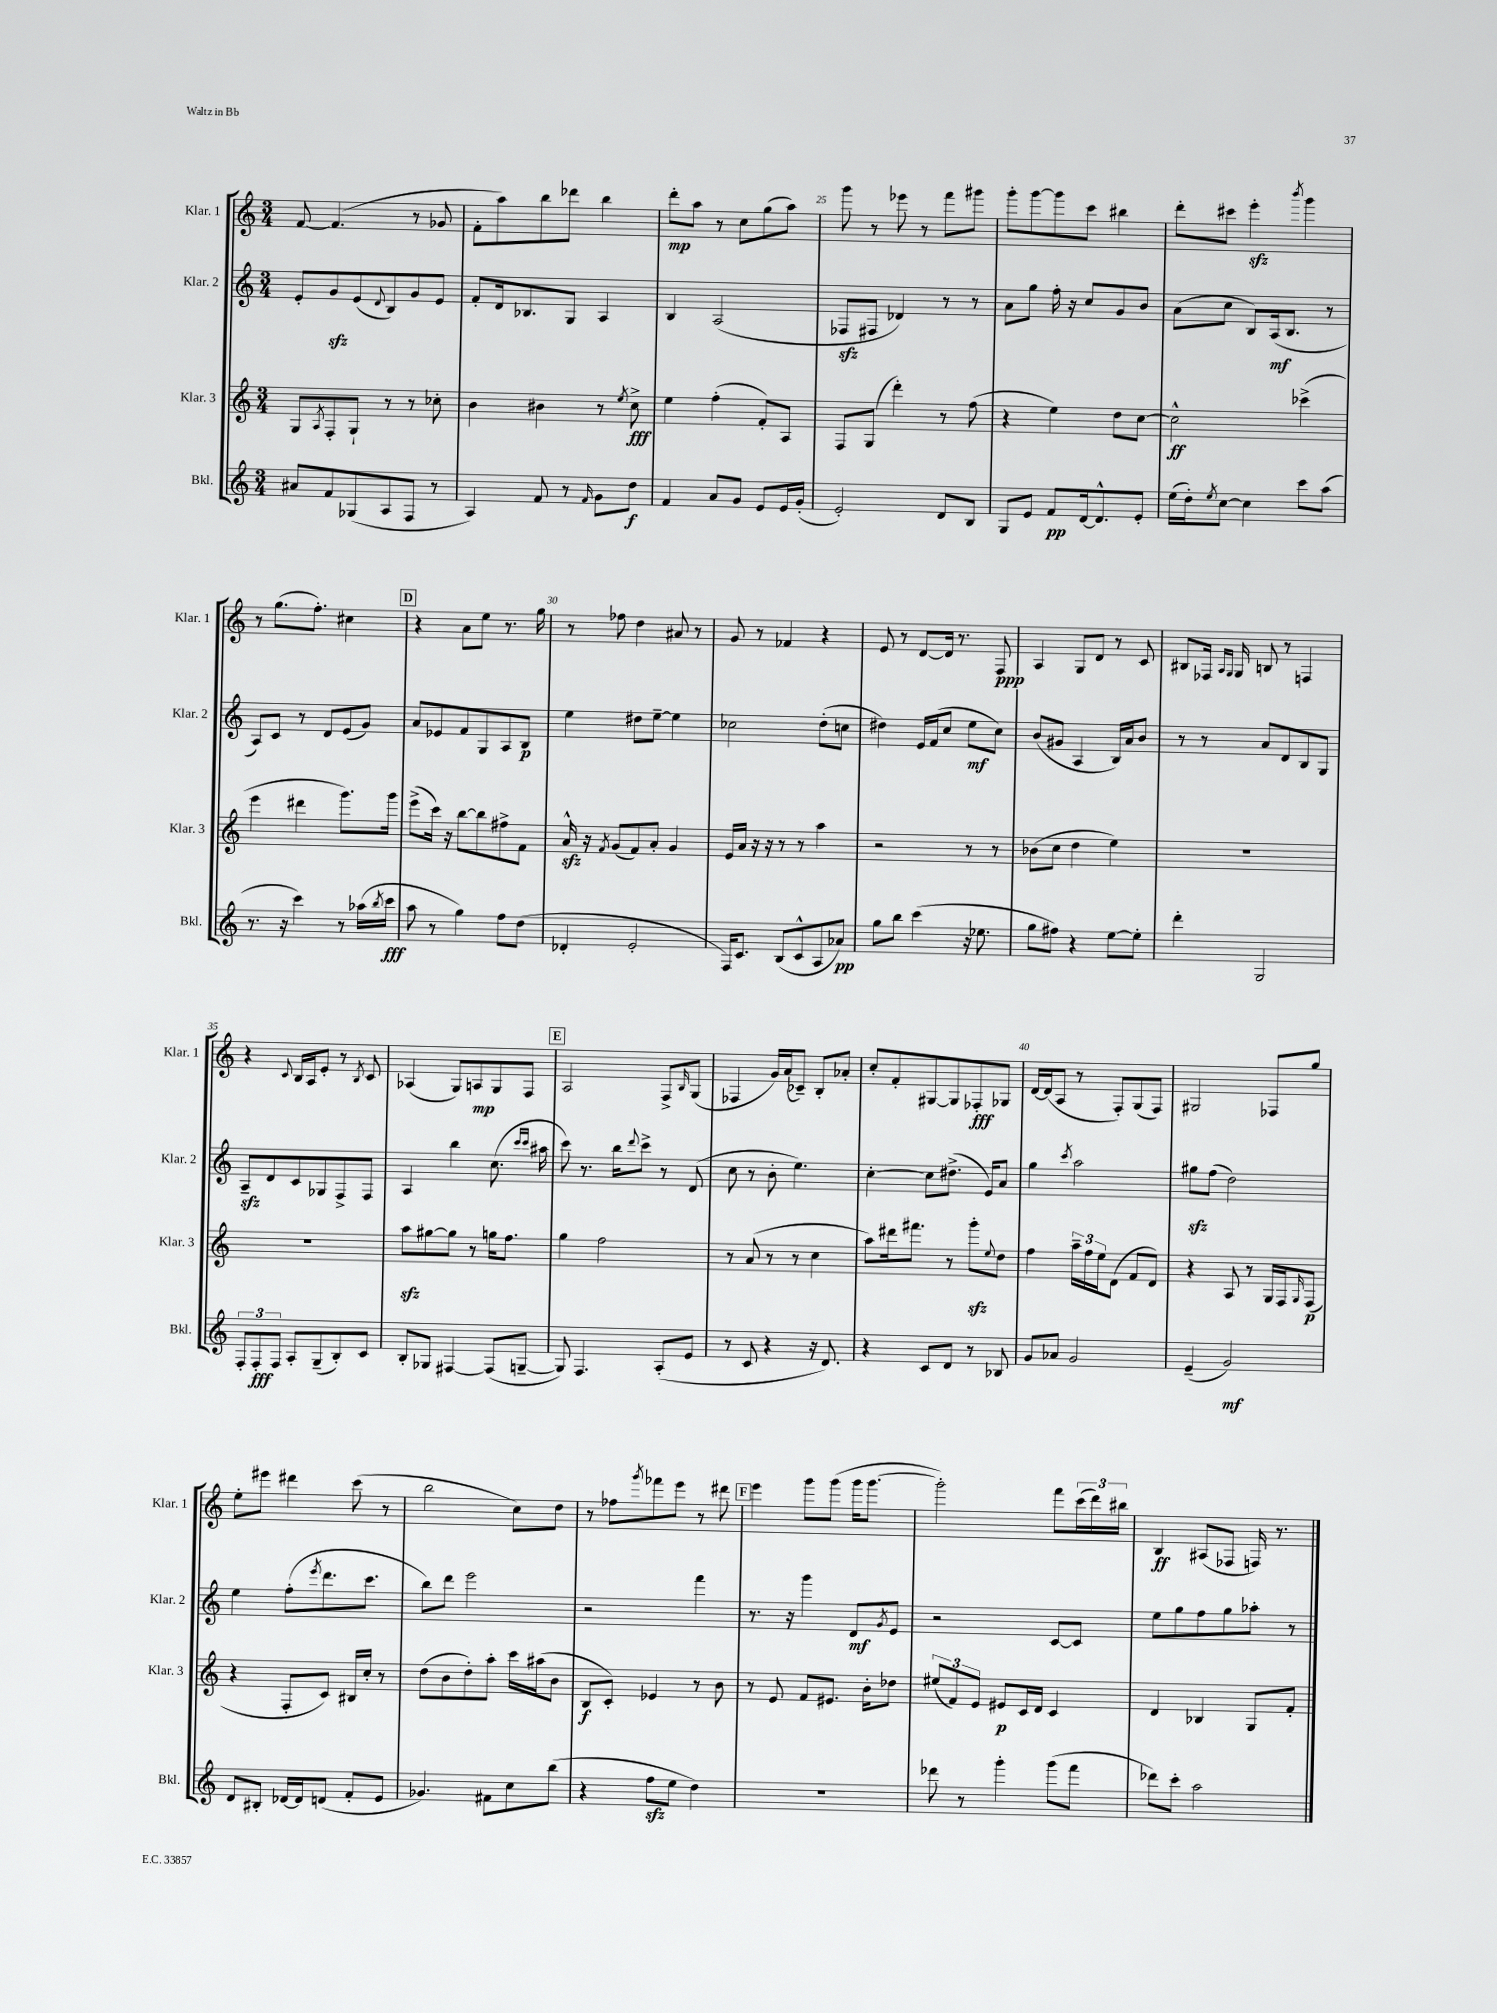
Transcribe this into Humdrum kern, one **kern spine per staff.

**kern	**kern	**kern	**kern
*staff4	*staff3	*staff2	*staff1
*clefG2	*clefG2	*clefG2	*clefG2
*k[]	*k[]	*k[]	*k[]
*M3/4	*M3/4	*M3/4	*M3/4
8a#/L	8G/L	8e'/L	[8f/
.	8qA/	.	.
8f/	8F'/	8g/	(4.f/]
(8G-/	8G`/J	(8e/	.
.	.	8qqd/	.
8A/	8r	8B/)	.
8F/J	8r	8g/	8r
8r	8cc-'\	8e/J	8g-/
=	=	=	=
4A/)	4b\	8f'/L	8f'\L
.	.	16d/k	8aa\)
.	.	8.B-/	.
8f/	4b#\	.	8bb\
8r	.	8G/J	8ddd-\J
16qqf/	.	.	.
8g\L	8r	4A/	4bb\
.	8qee/	.	.
8dd\J	8cc^\	.	.
=	=	=	=
4f/	4ee\	4B/	8ddd'\L
.	.	.	8aa\J
8a/L	(4ff'\	(2A/	8r
8g/J	.	.	8cc\L
8e/L	8f'/L)	.	(8gg\
16e/L	8A/J	.	8aa\J)
(16g'/JJ	.	.	.
=	=	=	=
2e'/)	8F/L	8F-/L	8ggg\
.	(8G/J	8F#/J	8r
.	4ddd'\)	4d-/)	8eee-\
.	.	.	8r
8d/L	8r	8r	8fff\L
8B/J	(8ff\	8r	8ggg#\J
=	=	=	=
8G/L	4r	8a\L	8ggg'\L
8e/J	.	8gg\J	[8ggg\
8f/L	4ee\)	16ff'\	8ggg\]
.	.	16r	.
[16d/k	.	8cc/L	8ccc\J
8.d^^/]	.	.	.
.	8dd\L	8g/	4bb#\
8e'/J	[8cc\J	8b/J	.
=	=	=	=
(16ee\LL	2cc^^\]	(8a\L	8ddd'\L
16dd'\J)	.	.	.
8qee/	.	.	.
[8cc\J	.	8cc\J	8ccc#\J
4cc\]	.	8B/L)	4eee'\
.	.	(16A/k	.
.	.	8.B/J	.
.	.	.	8qbbb/
8ccc\L	(4ccc-^\	.	4ggg\
(8aa\J	.	8r	.
=	=	=	=
8.r	4eee\	8A/L)	8r
.	.	8c/J	(8.gg\L
16r	.	.	.
4ccc\)	4ddd#\	8r	.
.	.	.	8.ff'\J)
.	.	8d/L	.
8r	8.ggg\L)	(8e/	4cc#\
(16aa-\LL	.	8g/J)	.
8qbb/	.	.	.
16ccc\JJ	16ggg\Jk	.	.
=	=	=	=
8aa\	(8eee^\L	8a/L	4r
8r	16ccc\Jk)	8e-/	.
.	16r	.	.
4gg\)	[8bb\L	8f/	8a\L
.	8bb\]	8G/	8ee\J
8ff\L	8ff#^\	8A/	8.r
(8dd\J	8f\J	8B/J	.
.	.	.	16gg\
=	=	=	=
4d-'/	16a^^/	4ee\	8r
.	16r	.	.
.	8qf/	.	.
.	(8g/L	.	8ff-\
2e'/	8f/)	8dd#\L	4dd\
.	8a'/J	[8ee~\J	.
.	4g/	4ee\]	8a#/
.	.	.	8r
=	=	=	=
16F/LK)	16e/LL	2cc-\	8g/
8.c/J	16a/JJ	.	.
.	16r	.	8r
.	16r	.	.
(8B/L	8r	.	4f-/
8c^^/	8r	.	.
8A/	4aa\	(8dd'\L	4r
8a-/J)	.	8cc\J	.
=	=	=	=
8gg\L	2r	4dd#\)	8e/
8bb\J	.	.	8r
(4ccc\	.	16e/LL	[8d/L
.	.	(16f/J	.
.	.	8cc/J	16d/]Jk
.	.	.	8.r
16r	8r	8ee\L	.
8.ee-\	.	.	.
.	8r	8cc\J)	8F/
=	=	=	=
8gg\L	(8b-\L	(8b/L	4A/
8ff#\J)	8cc\J	8g#/J	.
4r	4dd\	4A/	8G/L
.	.	.	8d/J
[8ee\L	4ee\)	16B/LL)	8r
.	.	16a/J	.
8ee'\]J	.	8b/J	8c/
=	=	=	=
4ddd'\	2.r	8r	8B#/L
.	.	8r	16F-/Jk
.	.	.	16qqA/LL
.	.	.	16qqG/JJ
.	.	.	16G/
2G/	.	8a/L	8B/
.	.	8d/	8r
.	.	8B/	4F/
.	.	8G/J	.
=	=	=	=
12F'/L	2.r	8A~/L	4r
12F'/	.	.	.
.	.	8d/	.
12F/J	.	.	.
.	.	.	8qqc/
8A'/L	.	8c/	16B/LL
.	.	.	16A/J
(8G~/	.	8G-/	8e'/J
8B'/)	.	8F^/	8r
.	.	.	8qB/
8c/J	.	8F/J	8c/
=	=	=	=
8B'/L	8aa\L	4A/	(4A-/
8G-/J	[8gg#\	.	.
[4F#/	8gg#\]J	4bb\	8G/L)
.	8r	.	8A/
(8F#/]L	16gg\LK	(8.cc\	8G/
.	8.ff\J	.	.
[8G~/J	.	.	8F/J
.	.	16qqccc/LL	.
.	.	16qqccc/JJ	.
.	.	16aa#\	.
=	=	=	=
8G/])	4gg\	8ccc\)	2A/
4.F/	.	8.r	.
.	2ff\	.	.
.	.	16bb\LK	.
.	.	8qqddd/	.
.	.	8ccc^\J	.
(8A'/L	.	8r	8F^/L
.	.	.	16qqB/
8e/J	.	(8d/	(8G/J
=	=	=	=
8r	8r	8cc\	4F-/
8c/	(8a/	8r	.
4r	8r	8b'\	16g/LL)
.	.	.	(16a/J
.	8r	4.ee\)	8c-~/J)
16r	4cc\	.	8B'/L
8.d/)	.	.	.
.	.	.	8a-'/J
=	=	=	=
4r	8aa\L)	[4cc'\	8cc'/L
.	16ddd#\k	.	8f'/
.	8.fff#\J	.	.
8c/L	.	8cc\]L	[8G#/
8d/J	8r	(8.dd#^\J	8G#/]
8r	8ggg'\L	.	8F-'/
.	.	16e/LK)	.
.	8qqee/	.	.
8B-/	8dd\J	8a/J	8G-/J
=	=	=	=
8g/L	4ff\	4gg\	[16d/LL
.	.	.	(16d/]J
8a-/J	.	.	8A/J
.	.	8qccc/	.
2g/	24aa~\LL	2aa\	8r
.	24ff\	.	.
.	24ee\J	.	.
.	(8d\J	.	8F'/L)
.	8f/L	.	(8G/
.	8d/J)	.	8F/J)
=	=	=	=
(4e~/	4r	8gg#\L	2G#/
.	.	(8ff\J	.
2g/)	8A/	2dd\)	.
.	8r	.	.
.	16G/LL	.	8F-/L
.	16F/J	.	.
.	16qqG/	.	.
.	(8F/J	.	8gg/J
=	=	=	=
8d/L	4r	4ee\	8ee'\L
8B#'/J	.	.	8eee#\J
[16d-/LL	8F'/L	(8ff'\L	4ddd#\
16d-/]J	.	.	.
.	.	8qeee/	.
(8d/J	8c/J)	8.ddd\	.
8f'/L	16B#/LL	.	(8ccc\
.	16cc'/JJ	8.ccc\J	.
8e/J	8r	.	8r
=	=	=	=
4.g-/)	(8dd\L	8bb\L)	2bb\
.	8b\	8ddd\J	.
.	8dd'\)	2eee\	.
8f#\L	8aa'\J	.	.
8cc\	16ccc\LL	.	8cc\L)
.	(16aa#\J	.	.
(8bb\J	8b\J	.	8dd\J
=	=	=	=
4r	8B/L	2r	8r
.	8c'/J)	.	8ff-\L
.	.	.	8qggg/
8ff\L	4e-/	.	8fff-\
8ee\J	.	.	8eee\J
4dd\)	8r	4fff\	8r
.	8b\	.	8ddd#\
=	=	=	=
2.r	8r	8.r	4eee\
.	8e/	.	.
.	.	16r	.
.	8f/L	4ggg\	8ggg\L
.	8.e#/J	.	(8ggg\J
.	.	8d/L	16ggg\LK
.	16b'\LK	.	[8.ggg\J
.	.	8qg/	.
.	8dd-\J	8e/J	.
=	=	=	=
8ddd-\	(12ee#/L	2r	2ggg'\])
.	12f/)	.	.
8r	.	.	.
.	12e/J	.	.
4ggg'\	8e#/L	.	.
.	16c/L	.	.
.	16d/JJ	.	.
(8ggg\L	4c/	[8c/L	8fff\L
8fff\J	.	8c/]J	(24ccc\L
.	.	.	24ddd\)
.	.	.	24bb#\JJ
=	=	=	=
8ddd-\L)	4d/	8ee\L	4B/
8ccc'\J	.	8gg\	.
2aa\	4B-/	8ff\	(8A#/L
.	.	8gg\	8F-/J
.	8G/L	8aa-'\J	16F/)
.	.	.	8.r
.	8f'/J	8r	.
==	==	==	==
*-	*-	*-	*-
